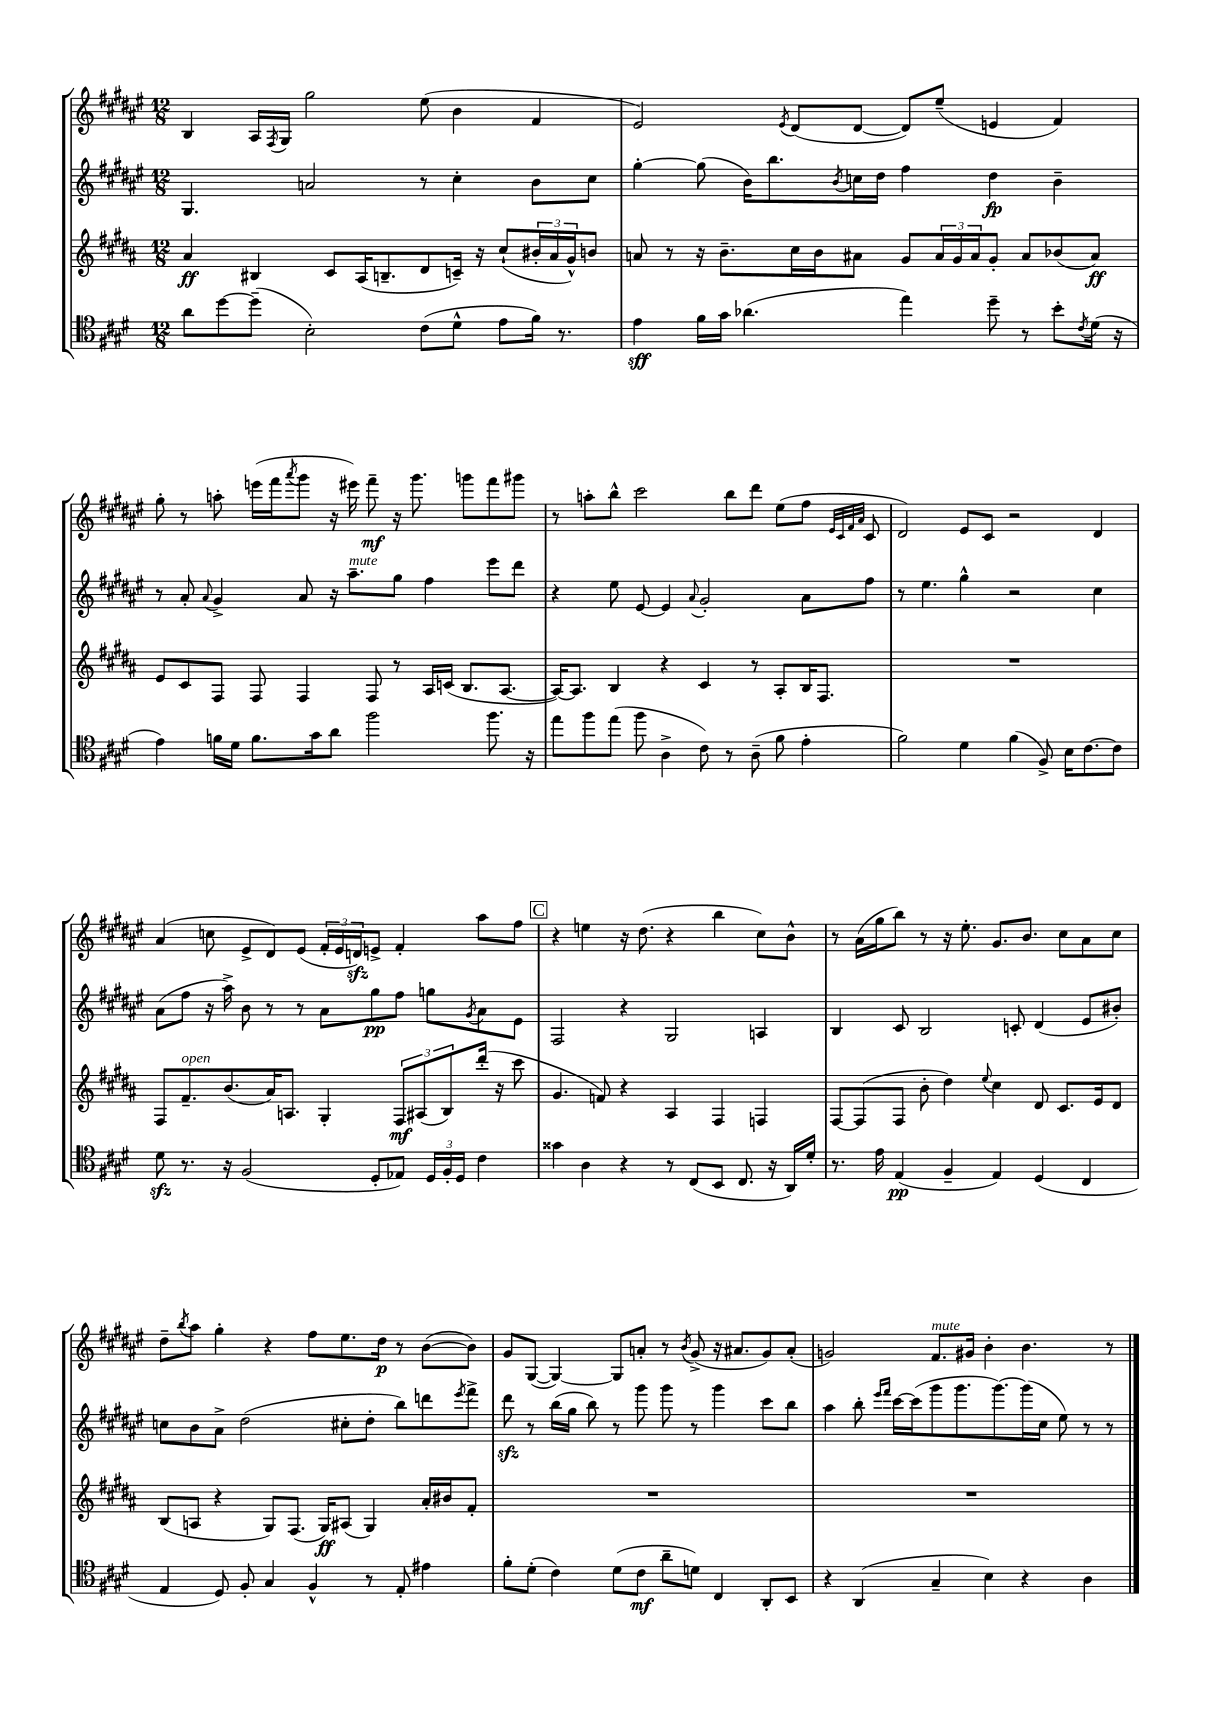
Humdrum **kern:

**kern	**dynam	**kern	**dynam	**kern	**dynam	**kern	**dynam
*part4	*part4	*part3	*part3	*part2	*part2	*part1	*part1
*staff4	*staff4	*staff3	*staff3	*staff2	*staff2	*staff1	*staff1
*clefC4	*	*clefG2	*	*clefG2	*	*clefG2	*
*k[f#c#g#d#]	*	*k[f#c#g#d#a#]	*	*k[f#c#g#d#a#e#]	*	*k[f#c#g#d#a#e#]	*
*M12/8	*	*M12/8	*	*M12/8	*	*M12/8	*
=15	=15	=15	=15	=15	=15	=15	=15
8a\L	.	4a#/	ff	4.G#/	.	4B/	.
[8dd#\	.	.	.	.	.	.	.
(8dd#~\J]	.	4B#X/	.	.	.	16A#/LL	.
.	.	.	.	.	.	8qF#/	.
.	.	.	.	.	.	16G#/JJ	.
2B'\)	.	.	.	2an/	.	2gg#\	.
.	.	8c#/L	.	.	.	.	.
.	.	(16A#/K	.	.	.	.	.
.	.	8.Bn~/	.	.	.	.	.
(8c#\L	.	8d#/	.	8r	.	(8ee#\	.
8d#^^\J	.	16cn~/Jk)	.	4cc#'\	.	4b\	.
.	.	16r	.	.	.	.	.
8e\L	.	(8cc#`/L	.	.	.	.	.
16f#\Jk)	.	24b#X'/L	.	8b\L	.	4f#/	.
.	.	24a#/	.	.	.	.	.
8.r	.	.	.	.	.	.	.
.	.	24g#^^/J)	.	.	.	.	.
.	.	8bn/J	.	8cc#\J	.	.	.
=16	=16	=16	=16	=16	=16	=16	=16
4e\	sff	8an/	.	[4gg#'\	.	2e#/)	.
.	.	8r	.	.	.	.	.
16f#\LL	.	16r	.	(8gg#\]	.	.	.
16g#\JJ	.	8.b~\L	.	.	.	.	.
(4.a-X\	.	.	.	16b\KL)	.	.	.
.	.	.	.	8.bb\	.	.	.
.	.	.	.	.	.	8qe#/	.
.	.	16cc#\L	.	.	.	(8d#/L	.
.	.	16b\J	.	.	.	.	.
.	.	.	.	8qb/	.	.	.
.	.	8a#X\J	.	16ccn\L	.	[8d#/J	.
.	.	.	.	16dd#\JJ	.	.	.
4ee\)	.	8g#/L	.	4ff#\	.	8d#/L])	.
.	.	24a#/L	.	.	.	(8ee#~/J	.
.	.	24g#/	.	.	.	.	.
.	.	24a#/J	.	.	.	.	.
8dd#~\	.	8g#'/J	.	4dd#\	fp	4en/	.
8r	.	8a#/L	.	.	.	.	.
8b'\L	.	(8b-X/	.	4b~\	.	4f#/)	.
8qc#/	.	.	.	.	.	.	.
(16d#\Jk	.	8a#/J)	ff	.	.	.	.
16r	.	.	.	.	.	.	.
!!LO:LB:g=z
=17	=17	=17	=17	=17	=17	=17	=17
4e\)	.	8e/L	.	8r	.	8gg#'\	.
.	.	8c#/	.	8a#'/	.	8r	.
.	.	.	.	8qqa#/	.	.	.
16fn\LL	.	8F#/J	.	4g#^/	.	8aan'\	.
16d#\JJ	.	.	.	.	.	.	.
8.f\L	.	8F#/	.	.	.	(16eeen\LL	.
.	.	.	.	.	.	16fff#\J	.
.	.	.	.	.	.	8qaaa#/	.
.	.	4F#/	.	8a#/	.	8ggg#\J	.
16g#\k	.	.	.	.	.	.	.
8a\J	.	.	.	16r	.	16r	.
!	!	!	!	!LO:TX:a:i:t=mute	!	!	!
.	.	.	.	8.aa#~\L	.	16eee#X\)	.
2ff#\	.	8F#/	.	.	.	8fff#~\	mf
.	.	8r	.	8gg#\J	.	16r	.
.	.	.	.	.	.	8.ggg#\	.
.	.	16A#/LL	.	4ff#\	.	.	.
.	.	(16cn/JJ	.	.	.	.	.
.	.	8.B/L	.	.	.	8gggn\L	.
8.ff#\	.	.	.	8eee#\L	.	8fff#\	.
.	.	[8.A#/J	.	.	.	.	.
.	.	.	.	8ddd#\J	.	8ggg#X\J	.
16r	.	.	.	.	.	.	.
=18	=18	=18	=18	=18	=18	=18	=18
8ee\L	.	16A#/KL_)	.	4r	.	8r	.
.	.	8.A#/J]	.	.	.	.	.
8ff#\	.	.	.	.	.	8aan'\L	.
(8ee\J	.	4B/	.	8ee#\	.	8bb^^\J	.
8ff#\	.	.	.	[8e#/	.	2ccc#\	.
4A^\	.	4r	.	4e#/]	.	.	.
.	.	.	.	8qqa#/	.	.	.
8c#\)	.	4c#/	.	2g#'/	.	.	.
8r	.	.	.	.	.	8bb\L	.
(8A~\	.	8r	.	.	.	8ddd#\J	.
8f#\	.	8A#'/L	.	.	.	(8ee#\L	.
4e'\	.	16B/K	.	8a#\L	.	8ff#\J	.
.	.	8.F#/J	.	.	.	.	.
.	.	.	.	.	.	32qqe#/LLL	.
.	.	.	.	.	.	32qqc#/	.
.	.	.	.	.	.	32qqf#/	.
.	.	.	.	.	.	32qqa#/JJJ	.
.	.	.	.	8ff#\J	.	8c#/	.
=19	=19	=19	=19	=19	=19	=19	=19
2f#\)	.	1.r	.	8r	.	2d#/)	.
.	.	.	.	4.ee#\	.	.	.
4d#\	.	.	.	4gg#^^\	.	8e#/L	.
.	.	.	.	.	.	8c#/J	.
(4f#\	.	.	.	2r	.	2r	.
8F#^/)	.	.	.	.	.	.	.
16B\KL	.	.	.	.	.	.	.
[8.c#\	.	.	.	.	.	.	.
.	.	.	.	4cc#\	.	4d#/	.
8c#\J]	.	.	.	.	.	.	.
!!LO:LB:g=z
=20	=20	=20	=20	=20	=20	=20	=20
8d#zz\	.	8F#/L	.	(8a#\L	.	(4a#/	.
!	!	!LO:TX:a:i:t=open	!	!	!	!	!
8.r	.	8.f#~/	.	8ff#\J	.	.	.
.	.	.	.	16r	.	8ccn\	.
16r	.	(8.b/	.	16aa#^\)	.	.	.
(2F#/	.	.	.	8b\	.	8e#^/L	.
.	.	16a#/K)	.	8r	.	8d#/)	.
.	.	8.An/J	.	.	.	.	.
.	.	.	.	8r	.	(8e#/J	.
.	.	4G#'/	.	8a#\L	.	24f#'/LL	.
.	.	.	.	.	.	24e#/	.
.	.	.	.	.	.	24dnzz/J)	.
8D#'/L	.	.	.	8gg#\	pp	8en^/J	.
8E-X/J)	.	12F#/L	mf	8ff#\J	.	4f#'/	.
.	.	(12A#X/	.	.	.	.	.
24D#/LL	.	.	.	8ggn\L	.	.	.
24F#'/	.	12B/)	.	.	.	.	.
24D#/JJ	.	.	.	.	.	.	.
.	.	.	.	8qg#/	.	.	.
4c#\	.	(16ddd#'/Jk	.	8a#\	.	8aa#\L	.
.	.	16r	.	.	.	.	.
.	.	8ccc#\	.	8e#\J	.	8ff#\J	.
!!LO:REH:place=s1:t=C
=21	=21	=21	=21	=21	=21	=21	=21
4g##X\	.	4.g#/	.	2F#/	.	4r	.
4A\	.	.	.	.	.	4een\	.
.	.	8fn/)	.	.	.	.	.
4r	.	4r	.	4r	.	16r	.
.	.	.	.	.	.	(8.dd#\	.
8r	.	4A#/	.	2G#/	.	4r	.
(8C#/L	.	.	.	.	.	.	.
8BB/J	.	4F#/	.	.	.	4bb\	.
8.C#/	.	.	.	.	.	.	.
.	.	4Fn/	.	4An/	.	8cc#\L)	.
16r	.	.	.	.	.	.	.
16AA/LL)	.	.	.	.	.	8b^^\J	.
16d#'/JJ	.	.	.	.	.	.	.
=22	=22	=22	=22	=22	=22	=22	=22
8.r	.	[8F#/L	.	4B/	.	8r	.
.	.	(8F#/]	.	.	.	(16a#\LL	.
16e\	.	.	.	.	.	16gg#\J	.
(4E/	pp	8F#/J	.	8c#/	.	8bb\J)	.
.	.	8b'\	.	2B/	.	8r	.
4F#~/	.	4dd#\)	.	.	.	16r	.
.	.	.	.	.	.	8.ee#'\	.
.	.	8qqee/	.	.	.	.	.
4E/)	.	4cc#\	.	.	.	8.g#/L	.
.	.	.	.	8cn'/	.	.	.
.	.	.	.	.	.	8.b/J	.
(4D#/	.	8d#/	.	(4d#/	.	.	.
.	.	8.c#/L	.	.	.	8cc#\L	.
4C#/	.	.	.	8e#/L	.	8a#\	.
.	.	16e/k	.	.	.	.	.
.	.	8d#/J	.	8b#X'/J)	.	8cc#\J	.
!!LO:LB:g=z
=23	=23	=23	=23	=23	=23	=23	=23
4E/	.	(8B/L	.	8ccn\L	.	8dd#~\L	.
.	.	.	.	.	.	8qbb/	.
.	.	8An/J	.	8b\	.	8aa#\J	.
8D#/)	.	4r	.	8a#^\J	.	4gg#'\	.
8F#'/	.	.	.	(2dd#\	.	.	.
4G#/	.	8G#/L)	.	.	.	4r	.
.	.	(8.F#/J	.	.	.	.	.
4F#^^/	.	.	.	.	.	8ff#\L	.
.	.	16G#/KL)	ff	.	.	.	.
.	.	(8A#X/J	.	8cc#X'\L	.	8.ee#\	.
8r	.	4G#/)	.	8dd#'\J	.	.	.
.	.	.	.	.	.	16dd#\Jk	p
8E'/	.	.	.	8bb\L)	.	8r	.
4e#X\	.	16a#'/LL	.	8dddn\	.	([8b\L	.
.	.	16b#X/J	.	.	.	.	.
.	.	.	.	8qeee#/	.	.	.
.	.	8f#'/J	.	8fff#^\J	.	8b\J])	.
=24	=24	=24	=24	=24	=24	=24	=24
8f#'\L	.	1.r	.	8ddd#zz\	.	8g#/L	.
(8d#'\J	.	.	.	8r	.	([8G#/J	.
4c#\)	.	.	.	(16bb\LL	.	4G#/_)	.
.	.	.	.	16gg#\JJ	.	.	.
.	.	.	.	8bb\)	.	.	.
(8d#\L	.	.	.	8r	.	8G#/L]	.
8c#\J	mf	.	.	8ggg#\	.	8an'/J	.
8a~\L	.	.	.	8ggg#\	.	8r	.
.	.	.	.	.	.	8qb/	.
8dn\J)	.	.	.	8r	.	(8g#^/	.
4C#/	.	.	.	4ggg#\	.	16r	.
.	.	.	.	.	.	8.a#X/L	.
8AA'/L	.	.	.	8ccc#\L	.	8g#/)	.
8BB/J	.	.	.	8bb\J	.	(8a#'/J	.
=25	=25	=25	=25	=25	=25	=25	=25
4r	.	1.r	.	4aa#\	.	2gn/)	.
(4AA/	.	.	.	8bb'\	.	.	.
.	.	.	.	16qqeee#/LL	.	.	.
.	.	.	.	16qqfff#/JJ	.	.	.
.	.	.	.	[16ccc#\LL	.	.	.
.	.	.	.	(16ccc#\J]	.	.	.
!	!	!	!	!	!	!LO:TX:a:i:t=mute	!
4G#~/	.	.	.	8ggg#\	.	8.f#/L	.
.	.	.	.	8.ggg#\	.	.	.
.	.	.	.	.	.	16g#X/Jk	.
4B\)	.	.	.	.	.	4b'\	.
.	.	.	.	[8.ggg#\)	.	.	.
4r	.	.	.	(16ggg#\L]	.	4.b\	.
.	.	.	.	16cc#\JJ	.	.	.
.	.	.	.	8ee#\)	.	.	.
4A\	.	.	.	8r	.	.	.
.	.	.	.	8r	.	8r	.
==	==	==	==	==	==	==	==
*-	*-	*-	*-	*-	*-	*-	*-
